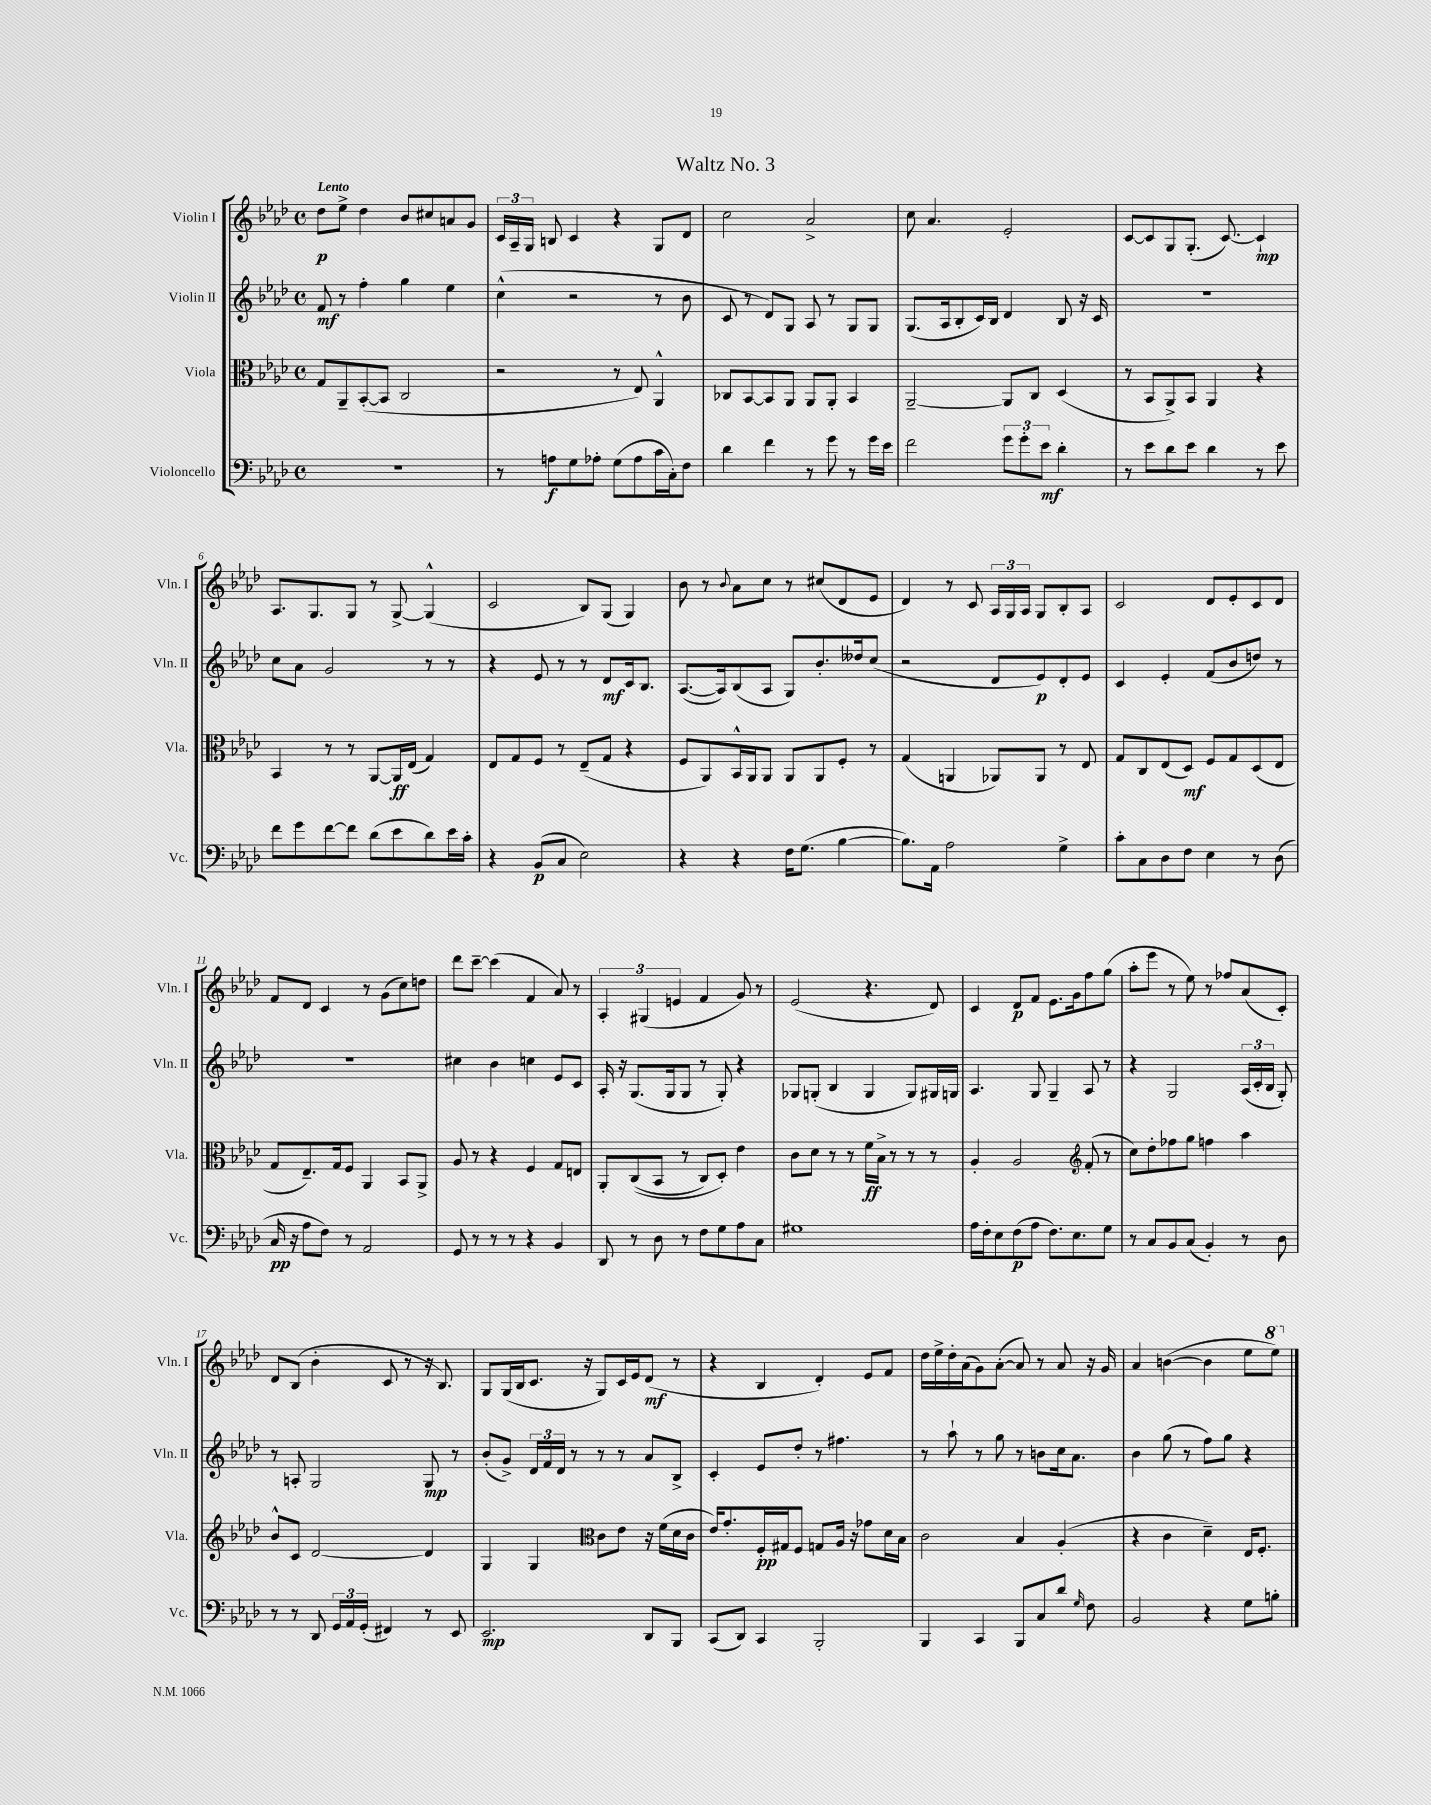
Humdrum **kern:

**kern	**dynam	**kern	**dynam	**kern	**dynam	**kern	**dynam
*part4	*part4	*part3	*part3	*part2	*part2	*part1	*part1
*staff4	*staff4	*staff3	*staff3	*staff2	*staff2	*staff1	*staff1
*I"Violoncello	*	*I"Viola	*	*I"Violin II	*	*I"Violin I	*
*I'Vc.	*	*I'Vla.	*	*I'Vln. II	*	*I'Vln. I	*
*clefF4	*	*clefC3	*	*clefG2	*	*clefG2	*
*k[b-e-a-d-]	*	*k[b-e-a-d-]	*	*k[b-e-a-d-]	*	*k[b-e-a-d-]	*
*M4/4	*	*M4/4	*	*M4/4	*	*M4/4	*
*met(c)	*	*met(c)	*	*met(c)	*	*met(c)	*
=1	=1	=1	=1	=1	=1	=1	=1
!	!	!	!	!	!	!LO:TX:a:B:t=Lento	!
1r	.	8G/L	.	8f/	mf	8dd-\L	p
.	.	8AA-~/	.	8r	.	8ee-^\J	.
.	.	([8BB-'/	.	4ff'\	.	4dd-\	.
.	.	8BB-/J]	.	.	.	.	.
.	.	2C/	.	4gg\	.	8b-/L	.
.	.	.	.	.	.	8cc#X/	.
.	.	.	.	4ee-\	.	8an/	.
.	.	.	.	.	.	8g/J	.
=2	=2	=2	=2	=2	=2	=2	=2
8r	.	2r	.	(4cc^^\	.	24c/LL	.
.	.	.	.	.	.	24A-~/	.
.	.	.	.	.	.	24G/JJ	.
8An\L	f	.	.	.	.	8Bn/	.
8G\	.	.	.	2r	.	4c/	.
8A-X'\J	.	.	.	.	.	.	.
(8G\L	.	8r	.	.	.	4r	.
8A-\	.	8E-/)	.	.	.	.	.
16c\L	.	4AA-^^/	.	8r	.	8G/L	.
16C'\J)	.	.	.	.	.	.	.
8F\J	.	.	.	8b-\	.	8d-/J	.
=3	=3	=3	=3	=3	=3	=3	=3
4d-\	.	8C-X/L	.	8c/	.	2cc\	.
.	.	[8BB-/	.	8r	.	.	.
4f\	.	8BB-/]	.	8d-/L)	.	.	.
.	.	8AA-/J	.	8G/J	.	.	.
8r	.	8AA-/L	.	8A-/	.	2a-^/	.
8g\	.	8AA-'/J	.	8r	.	.	.
8r	.	4BB-/	.	8G/L	.	.	.
16g\LL	.	.	.	8G/J	.	.	.
16e-\JJ	.	.	.	.	.	.	.
=4	=4	=4	=4	=4	=4	=4	=4
2f\	.	[2AA-~/	.	(8.G/L	.	8cc\	.
.	.	.	.	.	.	4.a-/	.
.	.	.	.	16A-/k	.	.	.
.	.	.	.	8B-'/	.	.	.
.	.	.	.	16c/L)	.	.	.
.	.	.	.	16B-/JJ	.	.	.
12g\L	.	8AA-/L]	.	4d-/	.	2e-'/	.
12g'\	.	.	.	.	.	.	.
.	.	8C/J	.	.	.	.	.
12e-\J	mf	.	.	.	.	.	.
4d-'\	.	(4D-/	.	8B-/	.	.	.
.	.	.	.	16r	.	.	.
.	.	.	.	16c/	.	.	.
=5	=5	=5	=5	=5	=5	=5	=5
8r	.	8r	.	1r	.	[8c/L	.
8e-\L	.	8BB-/L	.	.	.	8c/]	.
8d-\	.	8AA-^/)	.	.	.	8G/	.
8e-\J	.	8BB-/J	.	.	.	(8.G'/J	.
4d-\	.	4AA-/	.	.	.	.	.
.	.	.	.	.	.	[8.c/)	.
8r	.	4r	.	.	.	4c`/]	mp
8e-\	.	.	.	.	.	.	.
!!LO:LB:g=z
=6	=6	=6	=6	=6	=6	=6	=6
8f\L	.	4BB-/	.	8cc\L	.	8.A-/L	.
8g\	.	.	.	8a-\J	.	.	.
.	.	.	.	.	.	8.G/	.
[8f\	.	8r	.	2g/	.	.	.
8f\J]	.	8r	.	.	.	8G/J	.
(8d-\L	.	[8AA-/L	.	.	.	8r	.
8e-\	.	16AA-/L]	ff	.	.	[8G^/	.
.	.	(16E-/JJ	.	.	.	.	.
8d-\)	.	4G/)	.	8r	.	(4G^^/]	.
16e-\L	.	.	.	8r	.	.	.
16c'\JJ	.	.	.	.	.	.	.
=7	=7	=7	=7	=7	=7	=7	=7
4r	.	8E-/L	.	4r	.	2c/	.
.	.	8G/	.	.	.	.	.
(8BB-/L	p	8F/J	.	8e-/	.	.	.
8C/J	.	8r	.	8r	.	.	.
2E-\)	.	(8E-~/L	.	8r	.	8B-/L)	.
.	.	8G/J	.	8d-/L	mf	(8G/J	.
.	.	4r	.	16c/k	.	4G/)	.
.	.	.	.	8.B-/J	.	.	.
=8	=8	=8	=8	=8	=8	=8	=8
4r	.	8F/L	.	([8.A-/L	.	8b-\	.
.	.	8AA-/)	.	.	.	8r	.
.	.	.	.	16A-/k])	.	.	.
.	.	.	.	.	.	8qqb-/	.
4r	.	16BB-^^/L	.	(8B-/	.	8a-\L	.
.	.	16AA-/J	.	.	.	.	.
.	.	8AA-/J	.	8A-/J	.	8cc\J	.
16F\KL	.	8AA-/L	.	8G/L)	.	8r	.
(8.G\J	.	.	.	.	.	.	.
.	.	8AA-/	.	8.b-'/	.	(8cc#X/L	.
[4B-\	.	8F'/J	.	.	.	8d-/	.
.	.	.	.	16dd--X/k	.	.	.
.	.	8r	.	(8cc/J	.	8e-/J	.
=9	=9	=9	=9	=9	=9	=9	=9
8.B-\L])	.	(4G/	.	2r	.	4d-/)	.
16AA-\Jk	.	.	.	.	.	.	.
2A-\	.	4AAn/	.	.	.	8r	.
.	.	.	.	.	.	8c/	.
.	.	8AA-X/L)	.	8d-/L	.	24A-/LL	.
.	.	.	.	.	.	24G/	.
.	.	.	.	.	.	24A-/JJ	.
.	.	8AA-/J	.	8e-/)	p	8G/L	.
4G^\	.	8r	.	8d-'/	.	8B-'/	.
.	.	8E-/	.	8e-/J	.	8A-/J	.
=10	=10	=10	=10	=10	=10	=10	=10
8c'\L	.	8G/L	.	4c/	.	2c/	.
8C\	.	8C/	.	.	.	.	.
8D-\	.	(8E-/	.	4e-'/	.	.	.
8F\J	.	8D-/J)	mf	.	.	.	.
4E-\	.	8F/L	.	(8f/L	.	8d-/L	.
.	.	8G/	.	8b-/	.	8e-'/	.
8r	.	(8D-/	.	8ddn/J)	.	8c/	.
(8D-\	.	8E-/J	.	8r	.	8d-/J	.
!!LO:LB:g=z
=11	=11	=11	=11	=11	=11	=11	=11
16C/	pp	8G/L	.	1r	.	8f/L	.
16r	.	.	.	.	.	.	.
8A-\L	.	8.E-~/)	.	.	.	8d-/J	.
8F\J)	.	.	.	.	.	4c/	.
.	.	16G/k	.	.	.	.	.
8r	.	8F/J	.	.	.	.	.
2AA-/	.	4AA-/	.	.	.	8r	.
.	.	.	.	.	.	(8g\L	.
.	.	8BB-/L	.	.	.	8cc\)	.
.	.	8AA-^/J	.	.	.	8ddn\J	.
=12	=12	=12	=12	=12	=12	=12	=12
8GG/	.	8A-/	.	4cc#X\	.	8ddd-\L	.
8r	.	8r	.	.	.	[8ccc~\J	.
8r	.	4r	.	4b-\	.	(4ccc\]	.
8r	.	.	.	.	.	.	.
4r	.	4F/	.	4ccn\	.	4f/	.
4BB-/	.	8G/L	.	8e-/L	.	8a-/)	.
.	.	8En/J	.	8c/J	.	8r	.
=13	=13	=13	=13	=13	=13	=13	=13
8DD-/	.	8AA-'/L	.	16A-'/	.	6A-'/	.
.	.	.	.	16r	.	.	.
8r	.	((8C/	.	(8.G/L	.	.	.
.	.	.	.	.	.	(6G#X/	.
8D-\	.	8BB-/J	.	.	.	.	.
.	.	.	.	16G/k	.	.	.
.	.	.	.	.	.	6en/	.
8r	.	8r	.	8G/J	.	.	.
8F\L	.	8C/L)	.	8r	.	4f/	.
8G\	.	8D-'/J)	.	8G'/)	.	.	.
8A-\	.	4e-\	.	4r	.	8g/)	.
8C\J	.	.	.	.	.	8r	.
=14	=14	=14	=14	=14	=14	=14	=14
1G#X	.	8c\L	.	8G-X/L	.	(2e-/	.
.	.	8d-\J	.	(8Gn'/J	.	.	.
.	.	8r	.	4B-/	.	.	.
.	.	8r	.	.	.	.	.
.	.	16f\LL	ff	4G/	.	4.r	.
.	.	16B-^\JJ	.	.	.	.	.
.	.	8r	.	.	.	.	.
.	.	8r	.	8G/L)	.	.	.
.	.	8r	.	16G#X/L	.	8d-/)	.
.	.	.	.	16Gn/JJ	.	.	.
=15	=15	=15	=15	=15	=15	=15	=15
16A-\LL	.	4A-'/	.	4.A-/	.	4c/	.
16F'\J	.	.	.	.	.	.	.
8E-\	.	.	.	.	.	.	.
(8F\	p	2A-/	.	.	.	8d-/L	p
8A-\J	.	.	.	8G/	.	8f/J	.
8.F\L)	.	.	.	4G~/	.	8.e-\L	.
8.E-\	.	.	.	.	.	16g\k	.
*	*	*clefG2	*	*	*	*	*
.	.	(8f'/	.	8A-/	.	8ff\	.
8G\J	.	8r	.	8r	.	(8gg\J	.
=16	=16	=16	=16	=16	=16	=16	=16
8r	.	8cc\L)	.	4r	.	8aa-'\L	.
8C/L	.	8dd-'\	.	.	.	8eee-\J	.
8BB-/	.	8ff-X\	.	2G/	.	8r	.
(8C/J	.	8gg\J	.	.	.	8ee-\)	.
4BB-'/)	.	4ffn\	.	.	.	8r	.
.	.	.	.	.	.	8ff-X/L	.
8r	.	4aa-\	.	(24A-/LL	.	(8a-/	.
.	.	.	.	24c'/	.	.	.
.	.	.	.	24B-/JJ	.	.	.
8D-\	.	.	.	8G'/)	.	8c'/J)	.
!!LO:LB:g=z
=17	=17	=17	=17	=17	=17	=17	=17
8r	.	8b-^^/L	.	8r	.	8d-/L	.
8r	.	8c/J	.	8An'/	.	(8B-/J	.
8DD-/	.	[2d-/	.	2G/	.	4b-'\	.
24GG/LL	.	.	.	.	.	.	.
24AA-/	.	.	.	.	.	.	.
(24GG'/JJ	.	.	.	.	.	.	.
4FF#X/)	.	.	.	.	.	8c/	.
.	.	.	.	.	.	8r	.
8r	.	4d-/]	.	8G/	mp	16r	.
.	.	.	.	.	.	8.B-/)	.
8EE-/	.	.	.	8r	.	.	.
=18	=18	=18	=18	=18	=18	=18	=18
2.EE-/	mp	4G/	.	(8b-'/L	.	8G/L	.
.	.	.	.	8g^/J)	.	(16G/L	.
.	.	.	.	.	.	16B-/J	.
.	.	4G/	.	24d-/LL	.	8.c/J	.
.	.	.	.	24f/	.	.	.
.	.	.	.	24d-/JJ	.	.	.
.	.	.	.	8r	.	.	.
.	.	.	.	.	.	16r	.
*	*	*clefC3	*	*	*	*	*
.	.	8c\L	.	8r	.	8G/L)	.
.	.	8e-\J	.	8r	.	16c/L	.
.	.	.	.	.	.	16e-/J	.
8DD-/L	.	16r	.	8a-/L	.	(8d-/J	mf
.	.	(16f\LL	.	.	.	.	.
8BBB-/J	.	16d-\	.	8B-^/J	.	8r	.
.	.	16c\JJ	.	.	.	.	.
=19	=19	=19	=19	=19	=19	=19	=19
(8CC/L	.	16e-/KL)	.	4c'/	.	4r	.
.	.	8.g'/	.	.	.	.	.
8DD-/J)	.	.	.	.	.	.	.
4CC/	.	16F'/L	pp	8e-/L	.	4B-/	.
.	.	16G#X/J	.	.	.	.	.
.	.	8F/J	.	8dd-'/J	.	.	.
2BBB-'/	.	8Gn/L	.	8r	.	4d-'/)	.
.	.	16A-/Jk	.	4.ff#X\	.	.	.
.	.	16r	.	.	.	.	.
.	.	8g-X\L	.	.	.	8e-/L	.
.	.	16d-\L	.	.	.	8f/J	.
.	.	16B-\JJ	.	.	.	.	.
=20	=20	=20	=20	=20	=20	=20	=20
4BBB-/	.	2c\	.	8r	.	16dd-\LL	.
.	.	.	.	.	.	16ee-^\	.
.	.	.	.	8aa-`\	.	16dd-'\	.
.	.	.	.	.	.	(16a-\J	.
4CC/	.	.	.	8r	.	8g\)	.
.	.	.	.	8gg\	.	([8a-'\J	.
8BBB-/L	.	4B-/	.	8r	.	8a-/])	.
8C/	.	.	.	8bn\L	.	8r	.
8d-/J	.	(4A-'/	.	16cc\k	.	8a-/	.
.	.	.	.	8.a-\J	.	.	.
16qqG/	.	.	.	.	.	.	.
8F\	.	.	.	.	.	16r	.
.	.	.	.	.	.	16g/	.
=21	=21	=21	=21	=21	=21	=21	=21
2BB-/	.	4r	.	4b-\	.	4a-/	.
.	.	4c\	.	(8gg\	.	([4bn\	.
.	.	.	.	8r	.	.	.
4r	.	4d-~\)	.	8ff\L)	.	4b\]	.
.	.	.	.	8gg\J	.	.	.
8G\L	.	16E-/KL	.	4r	.	8ee-\L	.
.	.	8.F'/J	.	.	.	.	.
*	*	*	*	*	*	*8va	*
8Bn'\J	.	.	.	.	.	8eee-\J)	.
*	*	*	*	*	*	*X8va	*
==	==	==	==	==	==	==	==
*-	*-	*-	*-	*-	*-	*-	*-
